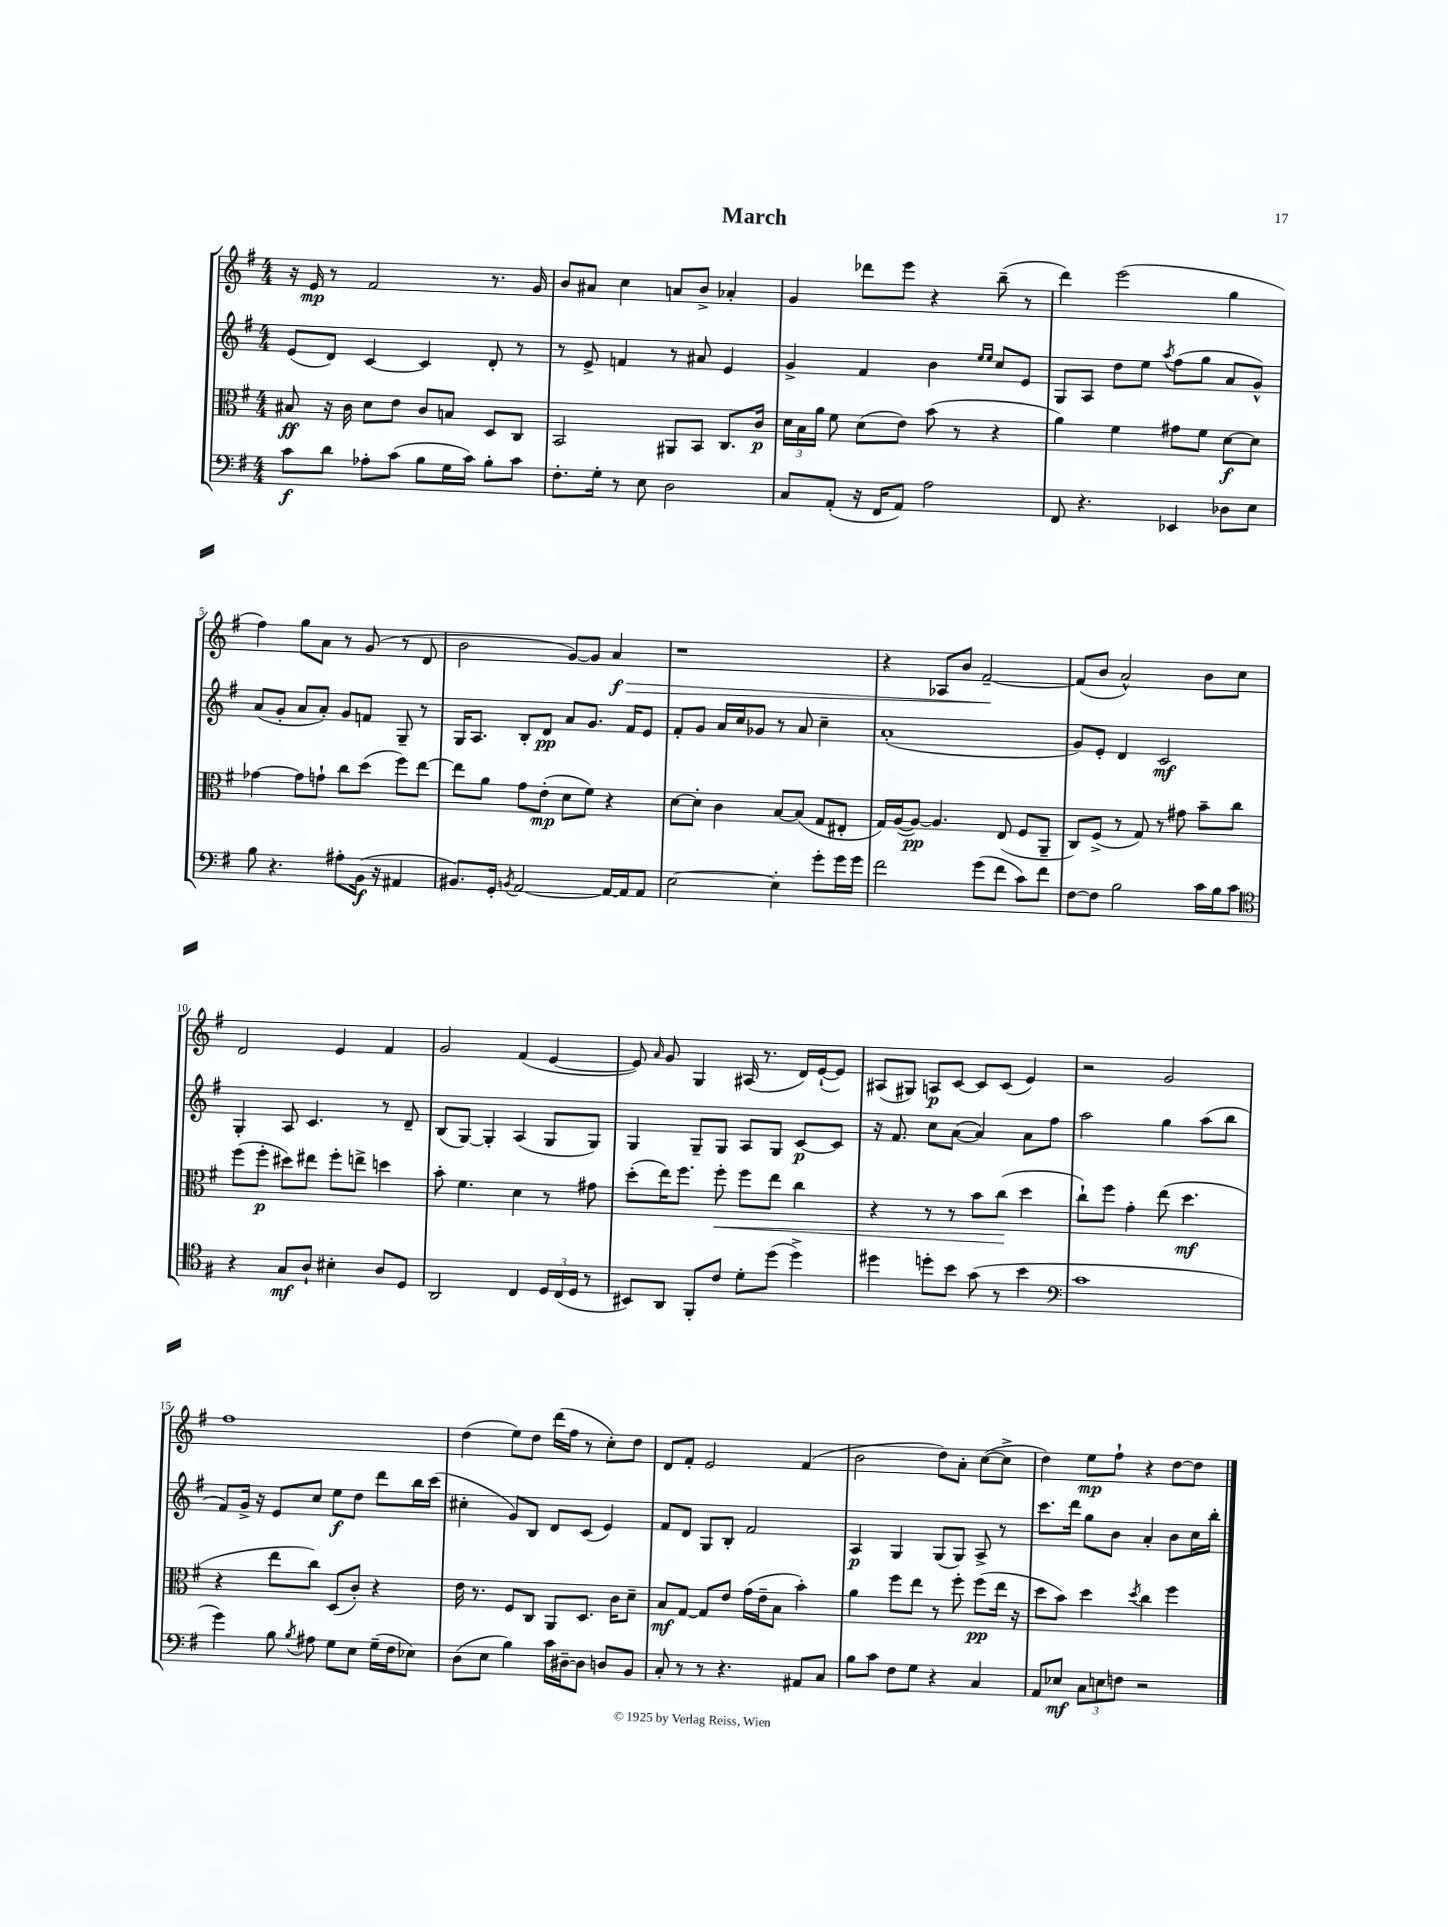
\header { title = "March" }
<<
\new StaffGroup <<
\new Staff = "s0" {
    \clef treble \key g \major \numericTimeSignature \time 4/4
    \autoBeamOff r16 e'16\mp r8 fis'2 r8. g'16 |
    b'8[ ais'8] c''4 a'8[ b'8]-> aes'4-. |
    g'4 des'''8[ e'''8] r4 b''8--( r8 |
    d'''4) e'''2( g''4 |
    fis''4) g''8[ a'8] r8 g'8( r8 d'8 |
    b'2 g'8[~) g'8] a'4\f\> |
    r1 |
    r4 aes8[ b'8] fis'2~--\! |
    fis'8[( b'8] a'2-^) b'8[ c''8] |
    d'2 e'4 fis'4 |
    g'2 fis'4( e'4~ |
    e'8) \grace { a'16 } g'8 g4 ais16( r8. d'16[) e'16~-!( e'8]) |
    ais8[( gis8]) a8[\p c'8]~ c'8[ c'8]( e'4) |
    r2 g'2 |
    fis''1 |
    d''4( e''8[) d''8] d'''16[( fis''16] r8 c''8[-.) d''8] |
    d'8[ fis'8]-. e'2 fis'4( |
    b'2 d''8[) a'8]-. c''8[~( c''8]-> |
    d''4) e''8[\mp fis''8]-! r4 d''8[~ d''8] \bar "|." |
}
\new Staff = "s1" {
    \clef treble \key g \major \numericTimeSignature \time 4/4
    \autoBeamOff e'8[( d'8]) c'4~ c'4 d'8-. r8 |
    r8 e'8-> f'4 r8 ais'8 e'4 |
    g'4-> fis'4 b'4 \grace { e''16[ e''16] } c''8[ e'8] |
    g8[ a8] d''8[ e''8] \acciaccatura { a''8 } fis''8[( g''8] a'8[ g'8]-^) |
    a'8[( g'8]-. a'8[ a'8]-.) g'8[ f'8] g8-- r8 |
    g16[ a8.] b8[-. d'8]\pp a'8[ g'8.] fis'16[ e'8] |
    fis'8[-. g'8] a'16[ c''16 ges'8] r8 a'8 c''4-- |
    a'1-.( |
    g'8[) e'8]-. d'4 c'2\mf |
    g4-. a8 c'4. r8 d'8-- |
    b8[( g8]~) g4-. a4( g8[ g8]) |
    g4 g8[-- g8] a8[ g8] c'8[~\p c'8] |
    r16 fis'8. c''8[ a'8]~( a'4) a'8[ fis''8] |
    a''2 g''4 a''8[( b''8] |
    fis'8[) g'16]-> r16 e'8[ c''8] e''8[\f d''8] d'''8[ b''16 c'''16]( |
    cis''4-. g'8[) b8] d'8[ c'8]( e'4) |
    fis'8[ d'8] g8[ b8]-. fis'2 |
    a4\p g4 g8[( g8]) a8-> r8 |
    c'''8.[ d'''16] g''8[ b'8] a'4-. b'8[ c''16 b''16]-. \bar "|." |
}
\new Staff = "s2" {
    \clef alto \key g \major \numericTimeSignature \time 4/4
    \autoBeamOff bis8\ff r16 c'16 d'8[ e'8] c'8[ b8] d8[ c8] |
    b,2 ais,8[ b,8] c8.[ c'16]\p |
    \tuplet 3/2 { d'16[ b16 a'16] } fis'8 d'8[( e'8]) b'8( r8 r4 |
    a'4) fis'4 gis'8[ fis'8] d'8[~\f d'8] |
    ges'4~ ges'8[ g'8]-! c''8[ d''8]( fis''8[) e''8]~ |
    e''8[ a'8] g'8[ e'8]-.\mp( d'8[ fis'8]) r4 |
    d'8[~ d'8]-. c'4 b8[~ b8]( g8[ eis8]-. |
    g16[) a16~( a8]~\pp) a4. e8( fis8[ a,8]-- |
    c8[) fis8]->( r8 g8) r8 gis'8 b'8[-- c''8] |
    fis''8[( fis''8]-.\p dis''8[) eis''8] fis''8[-. e''8]-> d''4 |
    b'8-. fis'4. d'4 r8 gis'8 |
    d''8[-.( e''16) fis''8.] fis''8-.\< fis''8[ e''8] c''4 |
    r4 r8 r8 b'8[ c''8]\!( d''4 |
    c''8[-!) fis''8] g'4-. e''8( d''4.\mf |
    r4 e''8[ c''8]) d8[( c'8]-.) r4 |
    e'16 r8. fis8[ c8] a,8[ d8.] c'16[ d'8]-- |
    b8[\mf g8]~ g8[ e'8] g'16[( e'16-- b8] b'4-.) |
    a'4 fis''8[ e''8] r8 fis''8-. fis''8[\pp( e''16] r16 |
    d''8[ b'8]) d''4 \acciaccatura { d''8 } c''4 fis''4 \bar "|." |
}
\new Staff = "s3" {
    \clef bass \key g \major \numericTimeSignature \time 4/4
    \autoBeamOff c'8[\f d'8] aes8[-. c'8]( b8[ g16 c'16]) b8[-. c'8] |
    fis8.[-. g16]-. r8 e8 d2 |
    c8[ a,8]-.( r16 fis,16[ a,8]) a2 |
    fis,8 r4. ees,4 des8[ e8] |
    b8 r4. ais8[-. b,16]\f( r16 ais,4 |
    bis,8.[) g,16]-. \acciaccatura { b,8 } a,2~ a,16[~ a,16 a,8] |
    e2~ e4-. g'8[-. g'16 g'16] |
    fis'2 g'8[( fis'8] c'8[) fis'8] |
    fis8[~ fis8] b2 c'16[ b16 c'8] |
    \clef tenor r4 g8[\mf a8]-! bis4-. a8[ d8] |
    a,2 c4 \tuplet 3/2 { d16[ c16( d16] } r8 |
    bis,8[) a,8] fis,8[-. c'8] d'8[-. d''8]( d''4->) |
    dis''4 d''8[-. b'8] g'8( r8 b'4 |
    \clef bass c'1 |
    g'4) b8 \acciaccatura { b8 } ais8 g8[ e8] g16[--( fis16 ees8]) |
    d8[( e8] b4) c'16[ dis16~-- dis8] d8[ b,8] |
    c8-. r8 r8 r4. ais,8[ c8] |
    b8[ c'8] fis8[ g8] r4 c4 |
    a,8[ ees8]\mf \tuplet 3/2 { c8[ e8 f8] } r2 \bar "|." |
}
>>
>>
